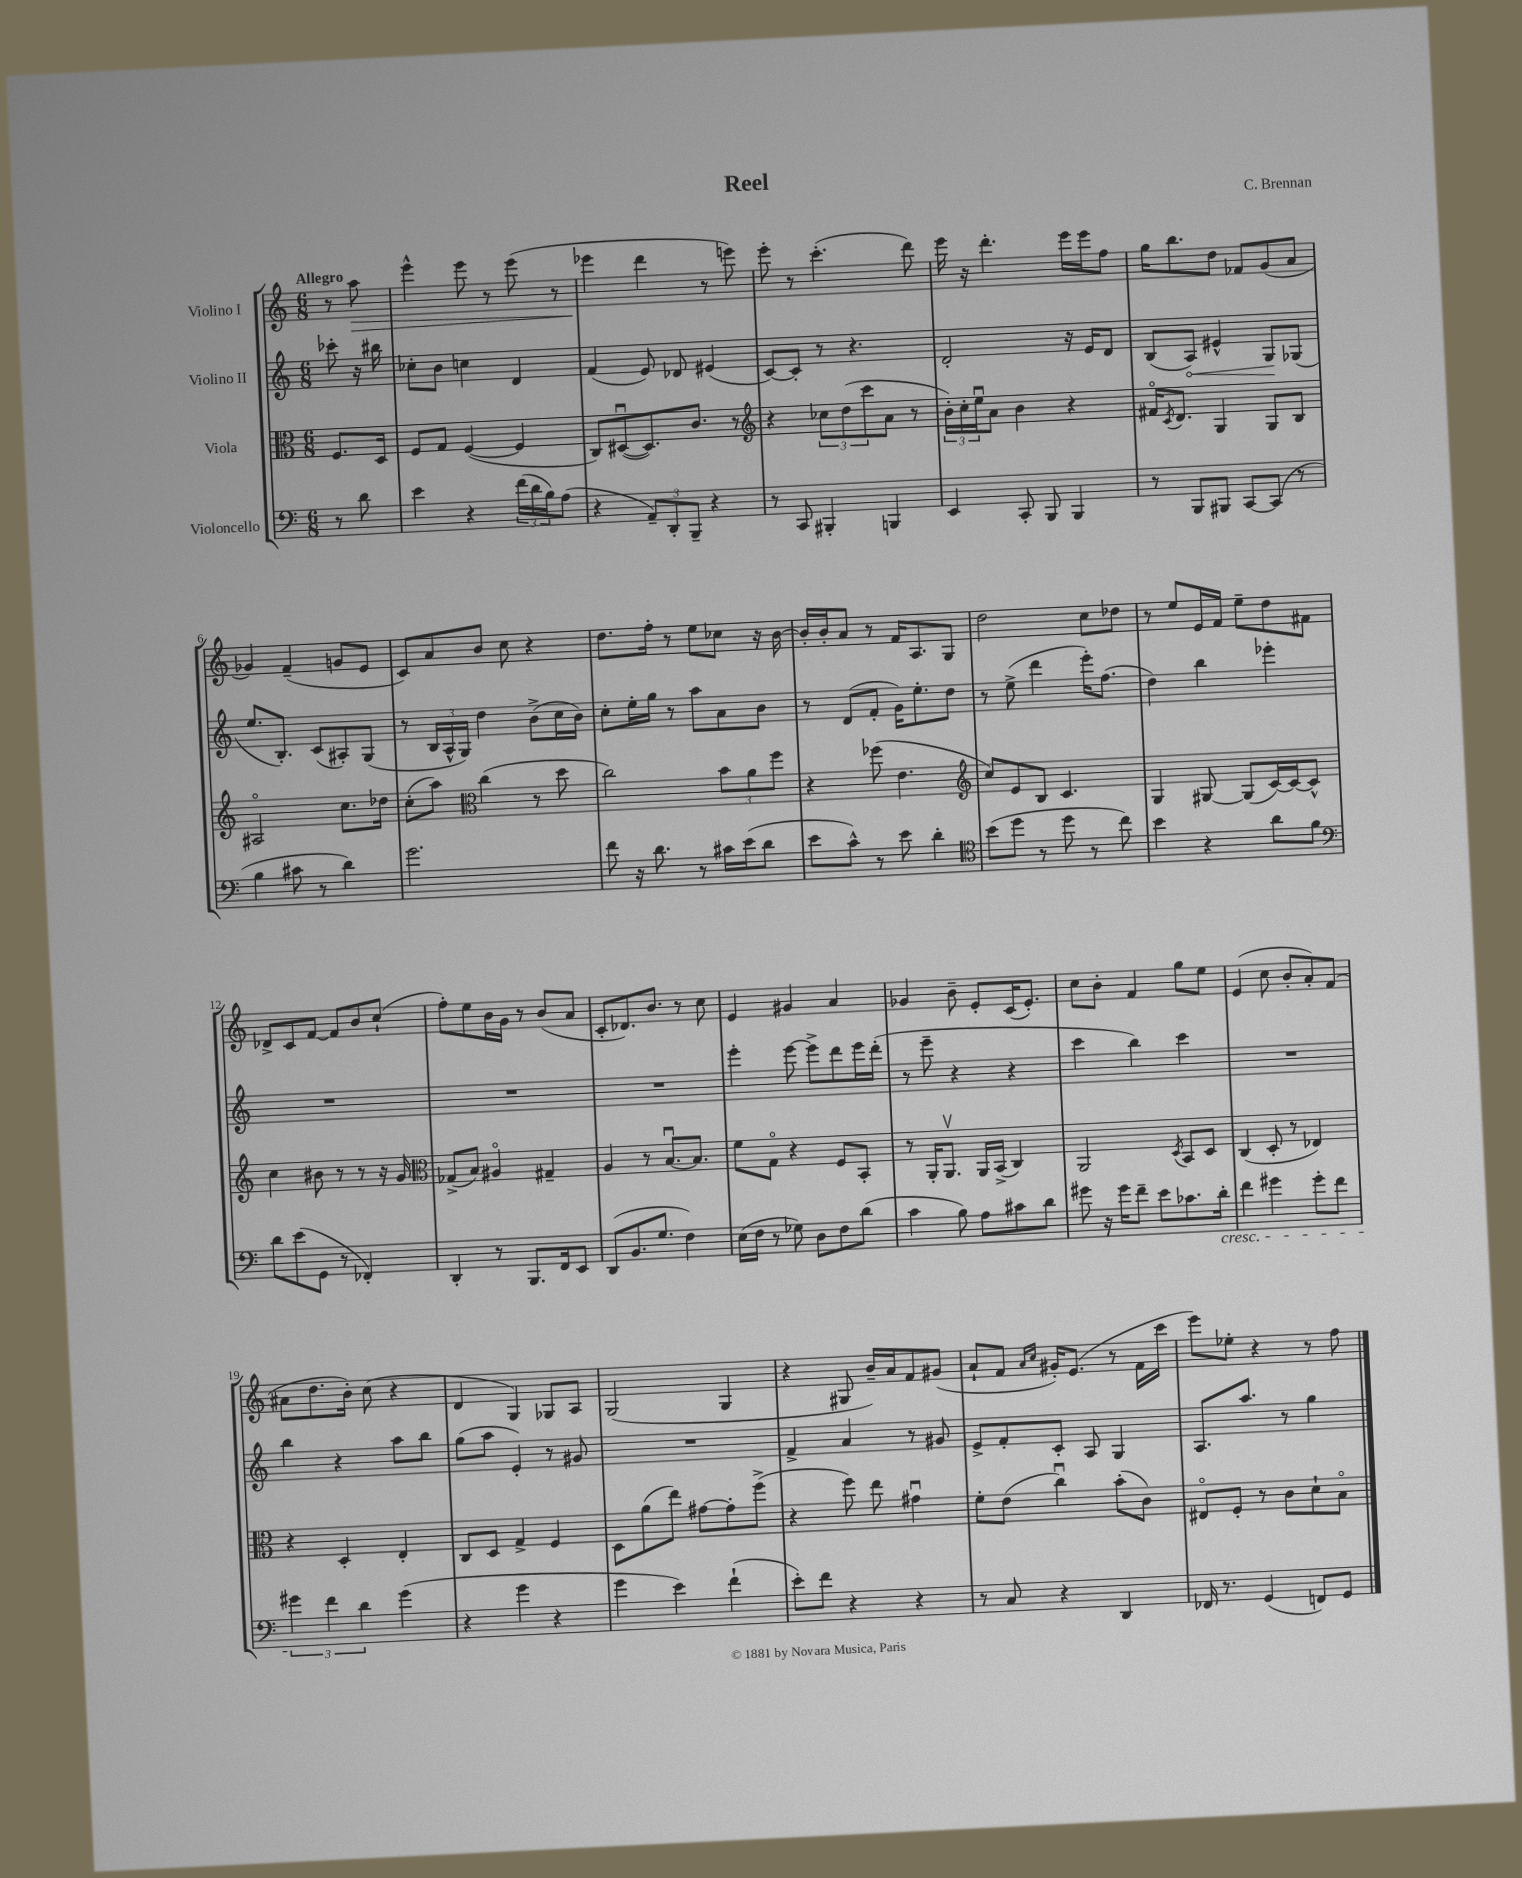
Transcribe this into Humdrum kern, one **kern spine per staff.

**kern	**kern	**kern	**dynam	**kern	**dynam
*part4	*part3	*part2	*part2	*part1	*part1
*staff4	*staff3	*staff2	*staff2	*staff1	*staff1
*I"Violoncello	*I"Viola	*I"Violino II	*	*I"Violino I	*
*clefF4	*clefC3	*clefG2	*	*clefG2	*
*k[]	*k[]	*k[]	*	*k[]	*
*M6/8	*M6/8	*M6/8	*	*M6/8	*
=	=	=	=	=	=
!	!	!	!	!LO:TX:a:B:t=Allegro	!
8r	8.F/L	8ccc-X'\	.	8r	.
!	!	!	!	!	!LO:HP:b
8d\	.	16r	.	8aa\	>
.	16D/Jk	16bb#X\	.	.	.
=1	=1	=1	=1	=1	=1
4e\	8F/L	8cc-X'\L	.	4eee^^\	.
.	8G/J	8b\J	.	.	.
4r	([4F/	4ccn\	.	8eee\	.
.	.	.	.	8r	.
(24f\LL	4F/]	4d/	.	(8eee\	.
24d\	.	.	.	.	.
24B\J)	.	.	.	.	.
(8A\J	.	.	.	8r	.
=2	=2	=2	=2	=2	=2
4r	8C/L)	(4f/	.	4eee-X\	.
.	([8D#Xu/	.	.	.	.
12AA~/L)	8.D#/])	8e/)	.	4ddd\	]
12DD'/	.	.	.	.	.
.	.	8d-X/	.	.	.
12BBB~/J	.	.	.	.	.
.	8.c/J	.	.	.	.
4r	.	(4e#X/	.	8r	.
.	8r	.	.	8eeen\)	.
=3	=3	=3	=3	=3	=3
*	*clefG2	*	*	*	*
8r	4r	[8c/L)	.	8eee'\	.
8CC/	.	8c'/J]	.	8r	.
4BBB#X'/	12cc-X\L	8r	.	(4.ccc'\	.
.	(12dd\	.	.	.	.
.	.	4.r	.	.	.
.	12ccc\	.	.	.	.
4BBBn/	8a\J	.	.	.	.
.	8r	.	.	8ddd\)	.
=4	=4	=4	=4	=4	=4
4EE/	24b'\LL)	2d'/	.	16eee\	.
.	24cc'\	.	.	.	.
.	.	.	.	16r	.
.	24eeu\J	.	.	.	.
.	8a\J	.	.	4.ddd'\	.
8CC'/	4b\	.	.	.	.
8BBB/	.	.	.	.	.
4BBB/	4r	16r	.	16eee\LL	.
.	.	16e/KL	.	16eee\J	.
.	.	8d/J	.	8ff\J	.
=5	=5	=5	=5	=5	=5
8r	16f#X/KL	(8B/L	.	16gg\KL	.
.	8qc/	.	.	.	.
.	8.d/J	.	.	8.bb\	.
!	!	!	!LO:HP:b	!	!
8BBB/L	.	8A/J)	<	.	.
8BBB#X/J	4G/	4e#X^^/	.	8dd\J	.
[8CC/L	.	.	.	8f-X/L	.
(8CC/J]	8G/L	8G/L	.	(8g/	.
8r	8B/J	(8G-X/J	[	8a/J	.
!!LO:LB:g=z
=6	=6	=6	=6	=6	=6
4B\	2A#X/	8.ee/L	.	4g-X/)	.
.	.	8.B'/J)	.	.	.
8c#X\	.	.	.	(4f~/	.
8r	.	(8c/L	.	.	.
4d\)	8.cc\L	8A#X'/)	.	8gn/L	.
.	.	(8G/J	.	8e/J	.
.	16dd-X\Jk	.	.	.	.
=7	=7	=7	=7	=7	=7
2.g\	(8cc'\L	8r	.	8c/L)	.
.	8aa\J)	24B/LL	.	8a/	.
.	.	24A^^/	.	.	.
.	.	24G/JJ)	.	.	.
*	*clefC3	*	*	*	*
.	(4cc\	4dd\	.	8b/J	.
.	.	.	.	8cc\	.
.	8r	(8b^\L	.	4r	.
.	8dd\	16cc\L	.	.	.
.	.	16b\JJ)	.	.	.
=8	=8	=8	=8	=8	=8
8f\	2cc\)	8cc'\L	.	8.dd\L	.
16r	.	16ee'\L	.	.	.
8.d\	.	16gg\JJ	.	16ff'\Jk	.
.	.	8r	.	8r	.
8r	.	8aa\L	.	8ee\L	.
16c#X\LL	12b\L	8a\	.	8cc-X\J	.
(16e\J	.	.	.	.	.
.	12a\	.	.	.	.
8d\J	.	8b\J	.	16r	.
.	12ff\J	.	.	.	.
.	.	.	.	[16b\	.
=9	=9	=9	=9	=9	=9
8e\L	4r	8r	.	16b'/LL]	.
.	.	.	.	16b'/J	.
8c^^\J)	.	(8d/L	.	8a/J	.
8r	(8ff-X\	8f'/J	.	8r	.
8e\	4.e\	16g\KL)	.	16f/KL	.
.	.	8.ee'\	.	8.A/	.
4d'\	.	.	.	.	.
.	.	8dd\J	.	8G/J	.
=10	=10	=10	=10	=10	=10
*clefC4	*clefG2	*	*	*	*
(8b\L	8cc/L)	8r	.	2dd\	.
8dd\J	8e/	(8ee^\	.	.	.
8r	8B/J	4ddd\	.	.	.
8dd\	4.c/	.	.	.	.
8r	.	16eee'\KL)	.	8cc\L	.
.	.	(8.ff\J	.	.	.
8cc\)	.	.	.	8dd-X\J	.
=11	=11	=11	=11	=11	=11
4b\	4G/	4dd\)	.	8r	.
.	.	.	.	8ee/L	.
4r	[8G#X/	4bb\	.	16e/L	.
.	.	.	.	16f/JJ	.
.	(8G#/L]	.	.	8ee~\L	.
8a\L	[16c/L)	4eee-X'\	.	8dd\	.
.	16c/J_	.	.	.	.
8f\J	8c^^/J]	.	.	8f#X\J	.
!!LO:LB:g=z
=12	=12	=12	=12	=12	=12
*clefF4	*	*	*	*	*
8d\L	4cc\	2.r	.	8d-X^/L	.
(8e\	.	.	.	8c/	.
8GG\J	8b#X\	.	.	[8f/J	.
8r	8r	.	.	8f/L]	.
4FF-X'/)	8r	.	.	8b/	.
.	16r	.	.	(8cc`/J	.
.	16g/	.	.	.	.
=13	=13	=13	=13	=13	=13
*	*clefC3	*	*	*	*
4DD'/	(8G-X^/L	2.r	.	8ff'\L)	.
.	8B/J)	.	.	8ee\	.
8r	4A#X/	.	.	16b\L	.
.	.	.	.	16g\JJ	.
8.BBB/L	.	.	.	8r	.
.	4G#X~/	.	.	(8b/L	.
16FF/k	.	.	.	.	.
8EE/J	.	.	.	8a/J	.
=14	=14	=14	=14	=14	=14
(8DD/L	4A/	2.r	.	8c'/L	.
8.BB/	.	.	.	8.d-X/)	.
.	8r	.	.	.	.
8.G/J	.	.	.	8.b/J	.
.	[8.Bu/L	.	.	.	.
4F\)	.	.	.	8r	.
.	8.B/J]	.	.	.	.
.	.	.	.	8cc\	.
=15	=15	=15	=15	=15	=15
(16E\LL	8f\L	4eee'\	.	4e/	.
16F\JJ	.	.	.	.	.
8r	8G\J	.	.	.	.
8G-X\)	4r	[8eee\	.	4g#X/	.
8D\L	.	8eee^\L]	.	.	.
8F\	8F/L	8ddd\	.	4a/	.
(8d\J	8BB'/J	16eee\L	.	.	.
.	.	(16ddd'\JJ	.	.	.
=16	=16	=16	=16	=16	=16
4c\	8r	8r	.	4g-X/	.
.	16AA'/KL	8eee~\	.	.	.
.	8.AAv/J	.	.	.	.
8B\)	.	4r	.	8b~\	.
8A\L	16AA/LL	.	.	8e'/L	.
.	(16BB^/JJ	.	.	.	.
8c#X\	4C/)	4r	.	(16c/K	.
.	.	.	.	8.e'/J)	.
8d\J	.	.	.	.	.
=17	=17	=17	=17	=17	=17
8g#X\	2AA/	4ccc\	.	8cc\L	.
16r	.	.	.	8b'\J	.
16g#\KL	.	.	.	.	.
8f~\J	.	4bb\)	.	4f/	.
8e\L	.	.	.	.	.
.	8qD/	.	.	.	.
8.c-X\	8BB/L	4ccc\	.	8gg\L	.
.	8D/J	.	.	8ee\J	.
!LO:TX:b:i:t=cresc.	!	!	!	!	!
16d'\Jk	.	.	.	.	.
=18	=18	=18	=18	=18	=18
4f\	(4C/	2.r	.	(4e/	.
4g#X\	8D'/	.	.	8cc\	.
.	8r	.	.	8b'/L	.
8g#'\L	4E-X/)	.	.	8a'/)	.
8f\J	.	.	.	(8f/J	.
!!LO:LB:g=z
=19	=19	=19	=19	=19	=19
6g#X\	4r	4bb\	.	8a#X\L	.
.	.	.	.	8.dd\	.
6f\	.	.	.	.	.
.	4D'/	4r	.	.	.
.	.	.	.	16b'\Jk)	.
6d\	.	.	.	.	.
.	.	.	.	(8cc\	.
(4g#\	4E'/	8aa\L	.	4r	.
.	.	8bb\J	.	.	.
=20	=20	=20	=20	=20	=20
4r	8C/L	(8gg\L	.	4d/	.
.	8D/J	8aa\J	.	.	.
4g\	4G^/	4e'/)	.	4G/)	.
4r	4F/	8r	.	8G-X/L	.
.	.	8g#X/	.	8A/J	.
=21	=21	=21	=21	=21	=21
4g\	8D\L	2.r	.	(2G/	.
.	(8a\	.	.	.	.
4e\)	8ee\J)	.	.	.	.
.	[8g#X\L	.	.	.	.
(4f`\	8g#'\]	.	.	4G/	.
.	(8ff^\J	.	.	.	.
=22	=22	=22	=22	=22	=22
8e'\L)	4r	4f^/	.	4r	.
8f\J	.	.	.	.	.
4r	8ff\)	4a/	.	8G#X/	.
.	8ee\	.	.	16b~/LL)	.
.	.	.	.	16a/J	.
4r	4g#Xu\	8r	.	8f/	.
.	.	8g#X/	.	(8g#X/J	.
=23	=23	=23	=23	=23	=23
8r	8f'\L	8e^/L	.	8a`/L	.
8C/	(8e\J	8f'/	.	8f/J	.
.	.	.	.	16qqa/LL	.
.	.	.	.	16qqcc/JJ	.
4r	4ccu\)	8c'/J	.	16g#X'/KL)	.
.	.	.	.	(8.e/J	.
.	.	8A/	.	.	.
4DD/	(8b'\L	4G/	.	8r	.
.	8c\J)	.	.	16f\LL	.
.	.	.	.	16ccc\JJ	.
=24	=24	=24	=24	=24	=24
16FF-X/	8E#X/L	8.A/L	.	8eee\L)	.
8.r	.	.	.	.	.
.	8F'/J	.	.	8ee-X'\J	.
.	.	8.aa/J	.	.	.
(4GG/	8r	.	.	4r	.
.	8c\L	8r	.	.	.
8FFn/L)	8d`\	4gg\	.	8r	.
8GG/J	8B\J	.	.	8ff\	.
==	==	==	==	==	==
*-	*-	*-	*-	*-	*-
